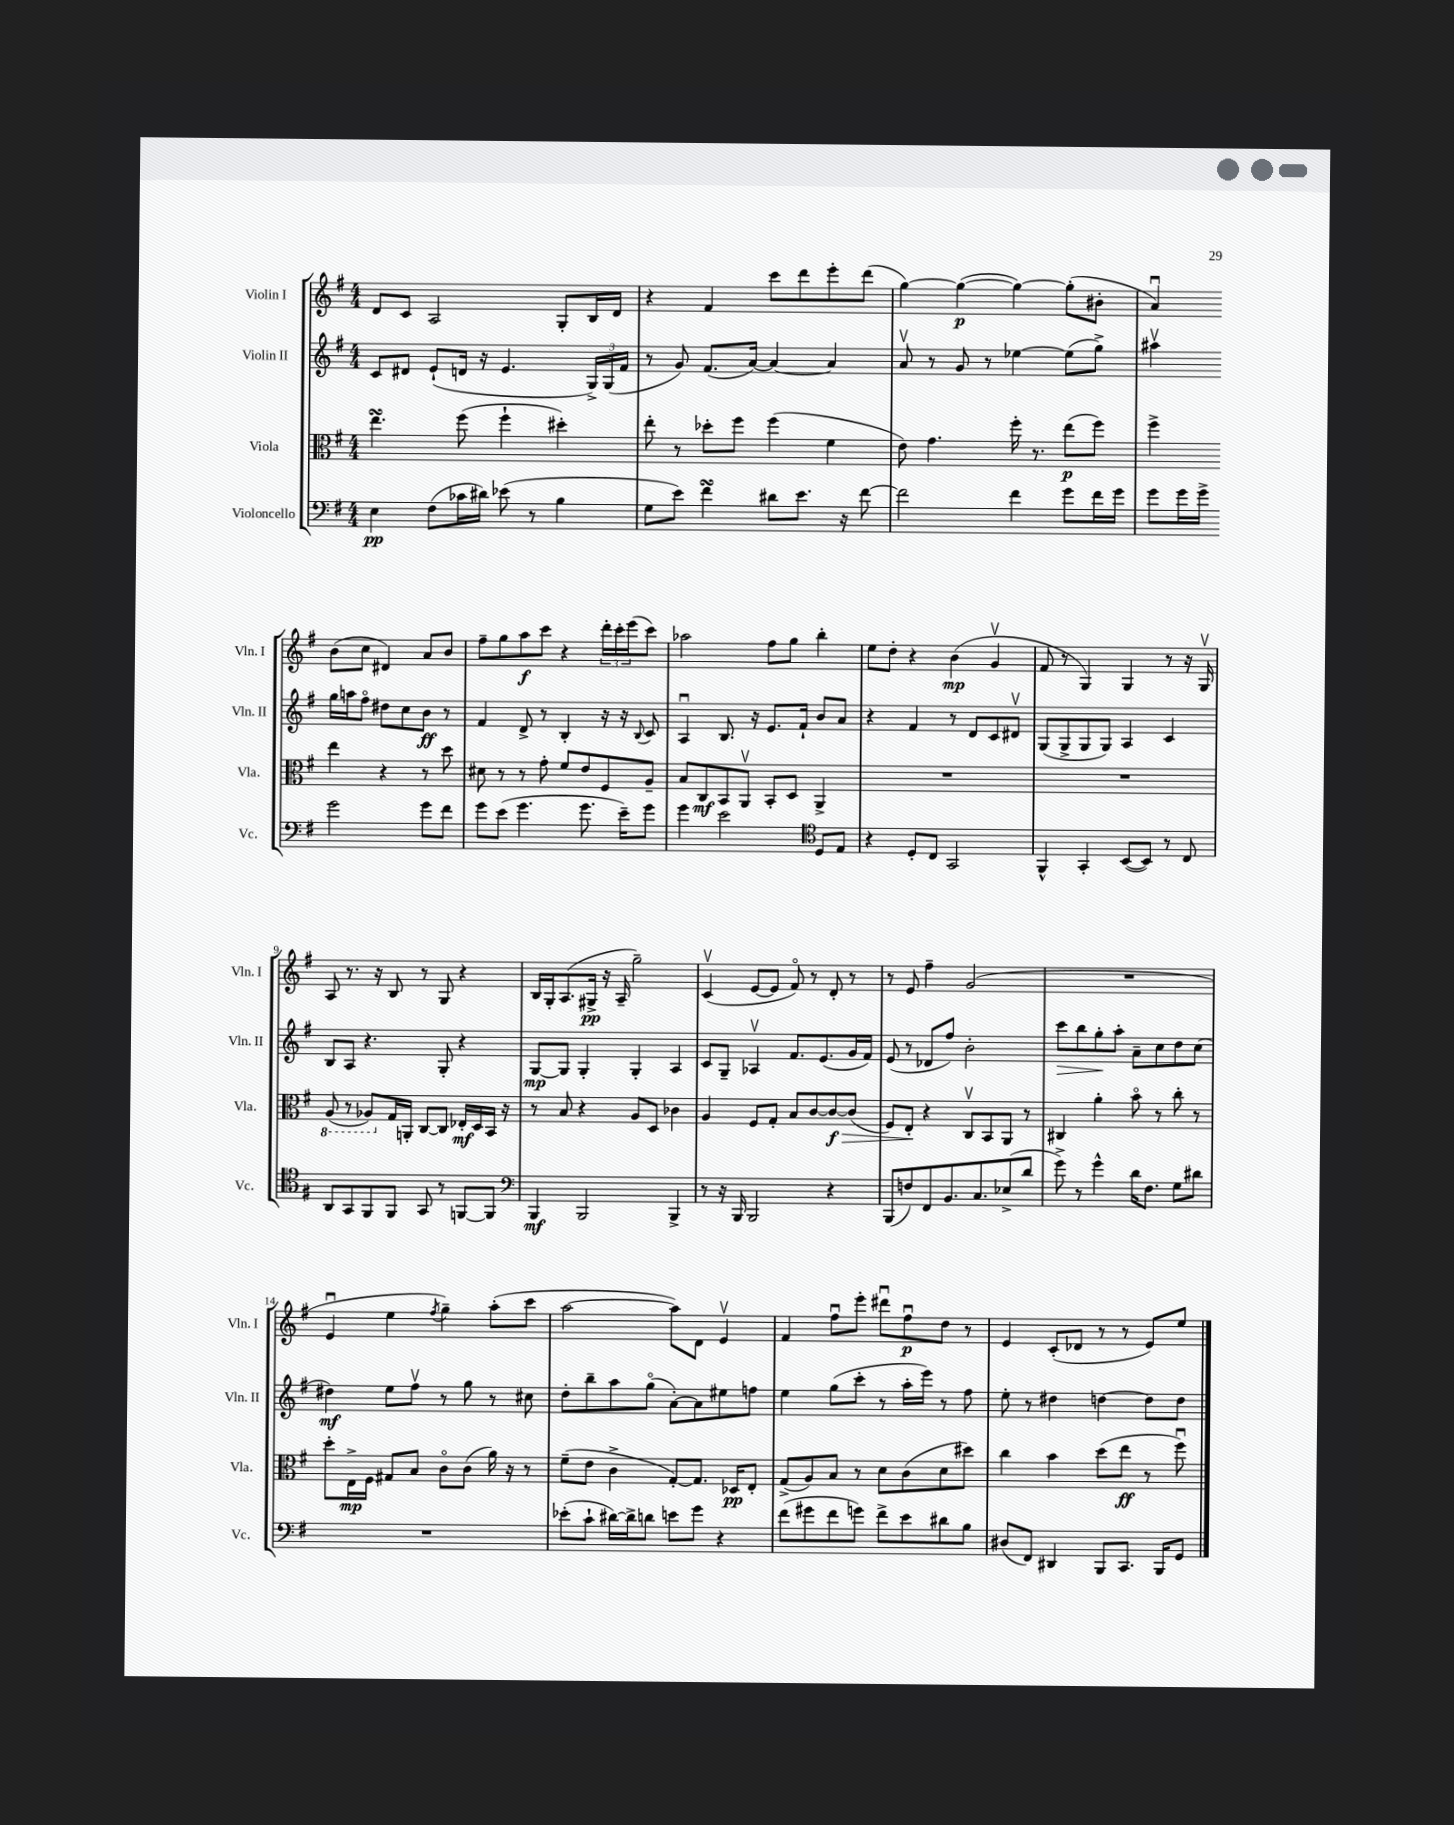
<<
\new StaffGroup <<
\new Staff = "s0" \with { instrumentName = "Violin I" shortInstrumentName = "Vln. I" } {
    \clef treble \key g \major \numericTimeSignature \time 4/4
    d'8 c'8 a2 g8-. b16 d'16 |
    r4 fis'4 c'''8 d'''8 e'''8-. d'''8( |
    g''4~) g''4~\p( g''4~) g''8-.( bis'8-. |
    a'4\downbow) b'8( c''8 dis'4) a'8 b'8 |
    fis''8-- g''8 a''8\f c'''8 r4 \tuplet 3/2 { d'''16-. c'''16-. e'''16( } c'''8) |
    aes''2 fis''8 g''8 b''4-. |
    e''8 d''8-. r4 b'4\mp( g'4\upbow |
    fis'8 r8 g4) g4 r8 r16 g16\upbow |
    a8 r8. r16 b8 r8 g8 r4 |
    b16 g16-. a8.( gis16->\pp r16 a16-- g''2--) |
    c'4\upbow( e'8~ e'8 fis'8\flageolet) r8 d'8-. r8 |
    r8 e'8 fis''4-- g'2( |
    R1 |
    e'4\downbow e''4 \acciaccatura { fis''8 } g''4--) a''8-.( c'''8 |
    a''2~ a''8) d'8 e'4\upbow |
    fis'4 fis''8\downbow e'''8-. dis'''8\downbow fis''8\downbow\p d''8 r8 |
    e'4 c'8-.( des'8 r8 r8 e'8) e''8 \bar "|." |
}
\new Staff = "s1" \with { instrumentName = "Violin II" shortInstrumentName = "Vln. II" } {
    \clef treble \key g \major \numericTimeSignature \time 4/4
    c'8 dis'8 e'8-!( d'16 r16 e'4. \tuplet 3/2 { g16->) g16( fis'16 } |
    r8 g'8) fis'8.( a'16~) a'4~ a'4 |
    a'8\upbow r8 g'8 r8 ees''4~ ees''8( g''8->) |
    ais''4\upbow g''16 a''16 fis''8\flageolet dis''8 c''8 b'8\ff r8 |
    fis'4 d'8-> r8 b4-. r16 r16 \appoggiatura { b8 } c'8 |
    a4\downbow b8. r16 e'8. fis'16-! b'8 a'8 |
    r4 fis'4 r8 d'8 c'8 dis'8\upbow |
    g8( g8-> g8 g8) a4 c'4 |
    b8 a8 r4. g8-. r4 |
    g8~\mp g8 g4-. g4-. a4 |
    c'8 g8-- aes4\upbow fis'8. e'8.( g'16 fis'16) |
    e'8( r8 des'8 fis''8) b'2-. |
    c'''8\> b''8 g''8-.\! a''8-. a'8-- c''8 d''8 c''8( |
    dis''4\mf) e''8 fis''8\upbow r8 g''8 r8 cis''8 |
    d''8-. b''8-- a''8 g''8\flageolet( a'8~-.) a'8 eis''8 f''8 |
    e''4 g''8( c'''8-. r8 a''16-. e'''16) r8 fis''8 |
    e''8-. r8 dis''4 d''4~ d''8 d''8 \bar "|." |
}
\new Staff = "s2" \with { instrumentName = "Viola" shortInstrumentName = "Vla." } {
    \clef alto \key g \major \numericTimeSignature \time 4/4
    e''4.\turn fis''8( fis''4-! dis''4-.) |
    e''8-. r8 des''8-. fis''8 fis''4( fis'4 |
    e'8) g'4. fis''16-. r8. e''8\p( fis''8) |
    fis''4-> e''4 r4 r8 d''8 |
    dis'8 r8 r8 g'8-. fis'8 e'8 fis8 a8-- |
    b8 c8\mf b,8 a,8\upbow b,8-. d8 a,4-> |
    R1 |
    R1 |
    \ottava #-1 a,8( r8 aes,8) \ottava #0 g16 a,16-. c8~ c8 ees16-.\mf d16 b,16 r16 |
    r8 b8 r4 a8 d8 ces'4 |
    a4 fis8 g8-. b8 c'8~ c'8~\f\> c'8( |
    fis8) e8-.\! r4 c8\upbow b,8 a,8 r8 |
    cis4 a'4-. b'8\flageolet r8 c''8-. r8 |
    d''8-. e16->\mp fis16 gis8 b8 c'8\flageolet c'8( a'16) r16 r8 |
    fis'8--( e'8 c'4-> g8~-.) g8. des16\pp e8-. |
    g8->( a8) b8 r8 d'8 c'8( d'8 dis''8) |
    c''4 b'4 d''8( e''8\ff r8 fis''8\downbow) \bar "|." |
}
\new Staff = "s3" \with { instrumentName = "Violoncello" shortInstrumentName = "Vc." } {
    \clef bass \key g \major \numericTimeSignature \time 4/4
    e4\pp fis8( ces'16 dis'16) ees'8( r8 b4 |
    g8 e'8) fis'4\turn dis'8 e'8. r16 fis'8~ |
    fis'2 fis'4 g'8 fis'16 g'16 |
    g'8 g'16 g'16-> g'2 g'8 fis'8 |
    g'8 e'8( g'4. g'8. e'16--) g'8 |
    g'4 e'2 \clef tenor d8 e8 |
    r4 d8-. c8 g,2 |
    fis,4-^ g,4-. b,8~( b,8) r8 c8 |
    a,8 g,8 fis,8 fis,8 g,8 r8 f,8~ f,8 |
    \clef bass b,,4\mf b,,2 b,,4-> |
    r8 r16 b,,16 b,,2 r4 |
    b,,8( f8) fis,8 b,8. c8. ees8->( d'8 |
    g'8->) r8 g'4-^ d'16 fis8. g8 dis'8 |
    R1 |
    ees'8-.( c'8-! dis'16~) dis'16-> d'8 e'8 g'8 r4 |
    fis'8( gis'8 fis'8 g'8) fis'8-> e'8 dis'8 b8 |
    dis8( fis,8) dis,4 b,,8 c,8. b,,16 g,8 \bar "|." |
}
>>
>>
